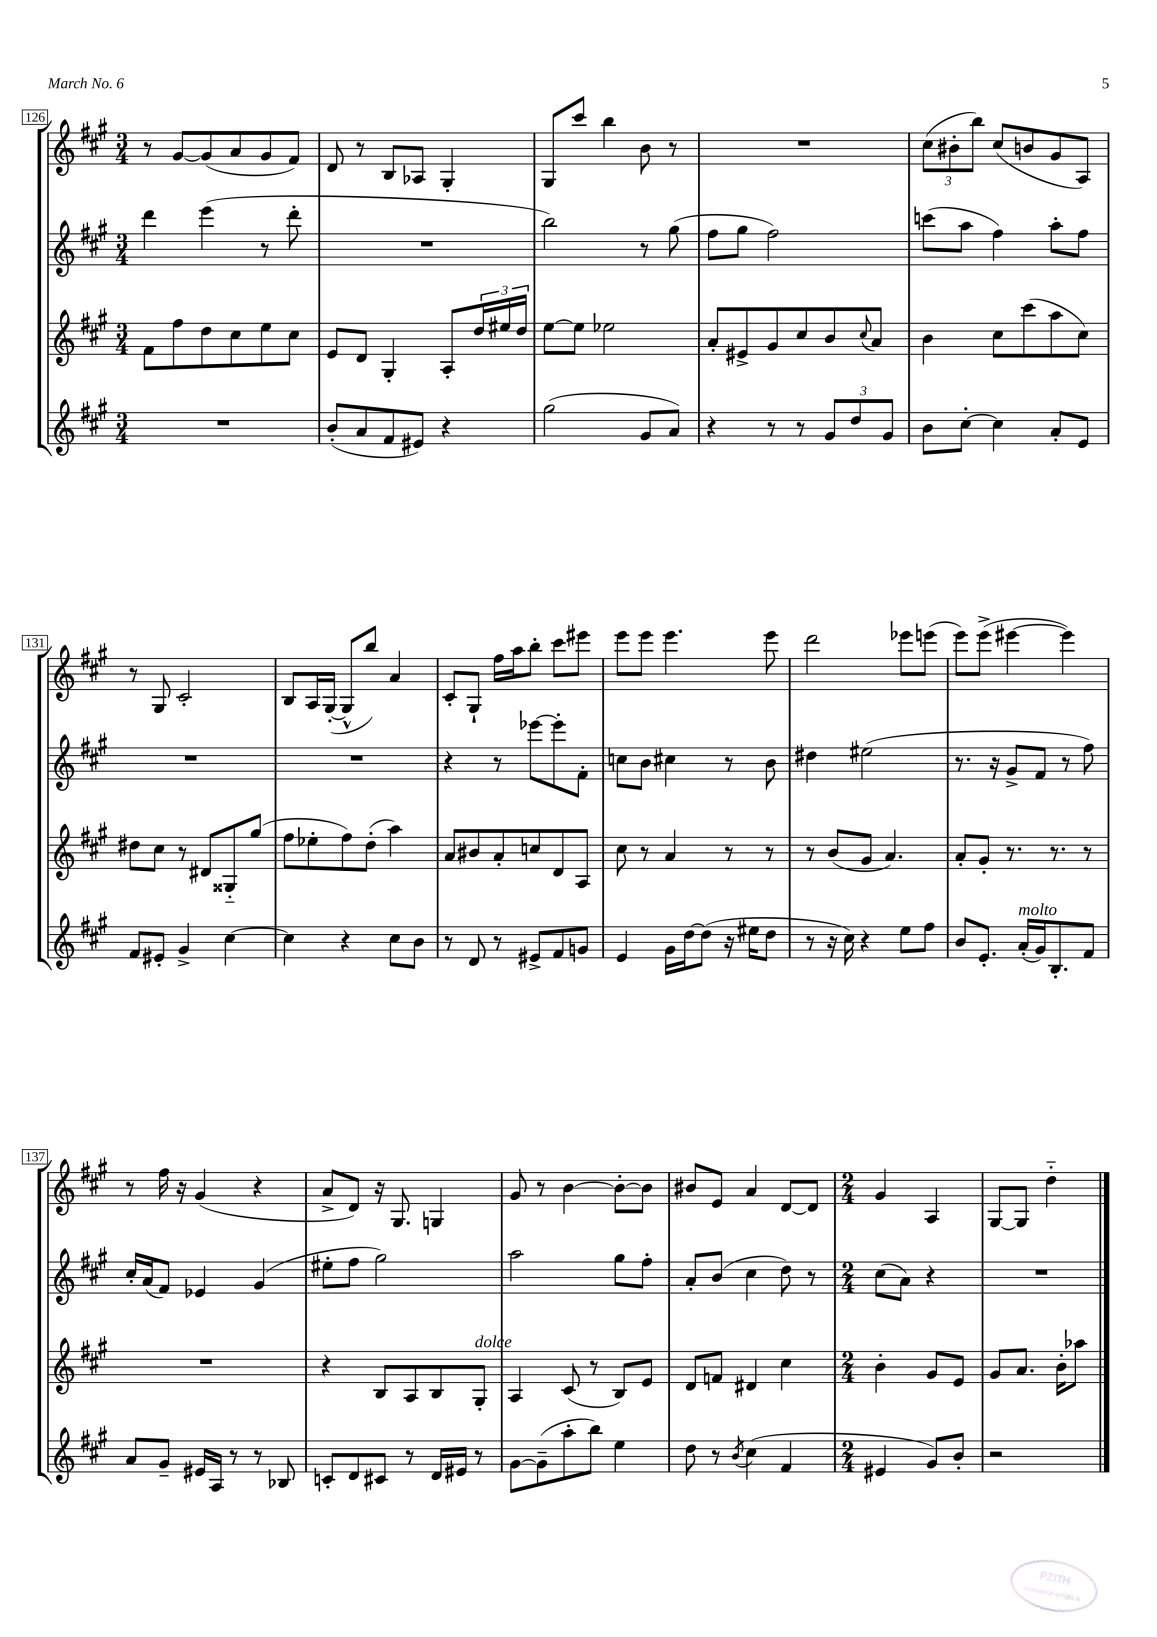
<<
\new StaffGroup <<
\new Staff = "s0" {
    \clef treble \key a \major \numericTimeSignature \time 3/4
    r8 gis'8~ gis'8( a'8 gis'8 fis'8) |
    d'8 r8 b8 aes8 gis4-. |
    gis8 cis'''8 b''4 b'8 r8 |
    R2. |
    \tuplet 3/2 { cis''8( bis'8-. b''8) } cis''8( b'8 gis'8 a8) |
    r8 gis8 cis'2-. |
    b8 a16 gis16~-.( gis8-^ b''8) a'4 |
    cis'8-. gis8-! fis''16 a''16 b''8-. cis'''8 eis'''8 |
    e'''8 e'''8 e'''4. e'''8 |
    d'''2 ees'''8 e'''8( |
    e'''8) e'''8->( eis'''4~ eis'''4) |
    r8 fis''16 r16 gis'4( r4 |
    a'8-> d'8) r16 gis8. g4 |
    gis'8 r8 b'4~ b'8~-. b'8 |
    bis'8 e'8 a'4 d'8~ d'8 |
    \numericTimeSignature \time 2/4 gis'4 a4 |
    gis8~ gis8 d''4-_ \bar "|." |
}
\new Staff = "s1" {
    \clef treble \key a \major \numericTimeSignature \time 3/4
    d'''4 e'''4( r8 d'''8-. |
    R2. |
    b''2) r8 gis''8( |
    fis''8 gis''8 fis''2) |
    c'''8( a''8 fis''4) a''8-. fis''8 |
    R2. |
    R2. |
    r4 r8 ees'''8~ ees'''8-. fis'8-. |
    c''8 b'8 cis''4 r8 b'8 |
    dis''4 eis''2( |
    r8. r16 gis'8-> fis'8 r8 fis''8) |
    cis''16-. a'16( fis'8) ees'4 gis'4( |
    eis''8-. fis''8 gis''2) |
    a''2 gis''8 fis''8-. |
    a'8-. b'8( cis''4 d''8) r8 |
    \numericTimeSignature \time 2/4 cis''8( a'8) r4 |
    R2 \bar "|." |
}
\new Staff = "s2" {
    \clef treble \key a \major \numericTimeSignature \time 3/4
    fis'8 fis''8 d''8 cis''8 e''8 cis''8 |
    e'8 d'8 gis4-. a8-. \tuplet 3/2 { d''16 eis''16 d''16 } |
    e''8~ e''8 ees''2 |
    a'8-. eis'8-> gis'8 cis''8 b'8 \appoggiatura { cis''8 } a'8 |
    b'4 cis''8 cis'''8( a''8 cis''8) |
    dis''8 cis''8 r8 dis'8 gisis8-_ gis''8( |
    fis''8 ees''8-. fis''8) d''8-.( a''4) |
    a'8 bis'8 a'8-. c''8 d'8 a8 |
    cis''8 r8 a'4 r8 r8 |
    r8 b'8( gis'8 a'4.) |
    a'8-. gis'8-. r8. r8. r8 |
    R2. |
    r4 b8 a8 b8 gis8-.^\markup { \italic "dolce" } |
    a4 cis'8( r8 b8) e'8 |
    d'8 f'8 dis'4 cis''4 |
    \numericTimeSignature \time 2/4 b'4-. gis'8 e'8 |
    gis'8 a'8. b'16-. aes''8 \bar "|." |
}
\new Staff = "s3" {
    \clef treble \key a \major \numericTimeSignature \time 3/4
    R2. |
    b'8-.( a'8 fis'8 eis'8) r4 |
    gis''2( gis'8 a'8) |
    r4 r8 r8 \tuplet 3/2 { gis'8 d''8 gis'8 } |
    b'8 cis''8~-. cis''4 a'8-. e'8 |
    fis'8 eis'8-. gis'4-> cis''4~ |
    cis''4 r4 cis''8 b'8 |
    r8 d'8 r8 eis'8-> fis'8 g'8 |
    e'4 gis'16 d''16~ d''8( r16 eis''16 d''8 |
    r8 r16 cis''16) r4 e''8 fis''8 |
    b'8 e'8.-. a'16-.^\markup { \italic "molto" }( gis'16) b8.-. fis'8 |
    a'8 gis'8-- eis'16 a16 r8 r8 bes8 |
    c'8-. d'8 cis'8 r8 d'16 eis'16 r8 |
    gis'8~ gis'8--( a''8-. b''8) e''4 |
    d''8 r8 \acciaccatura { b'8 } cis''4( fis'4 |
    \numericTimeSignature \time 2/4 eis'4 gis'8) b'8-. |
    r2 \bar "|." |
}
>>
>>
\layout { \context { \Score currentBarNumber = #126 \override BarNumber.stencil = #(make-stencil-boxer 0.1 0.3 ly:text-interface::print) } }
